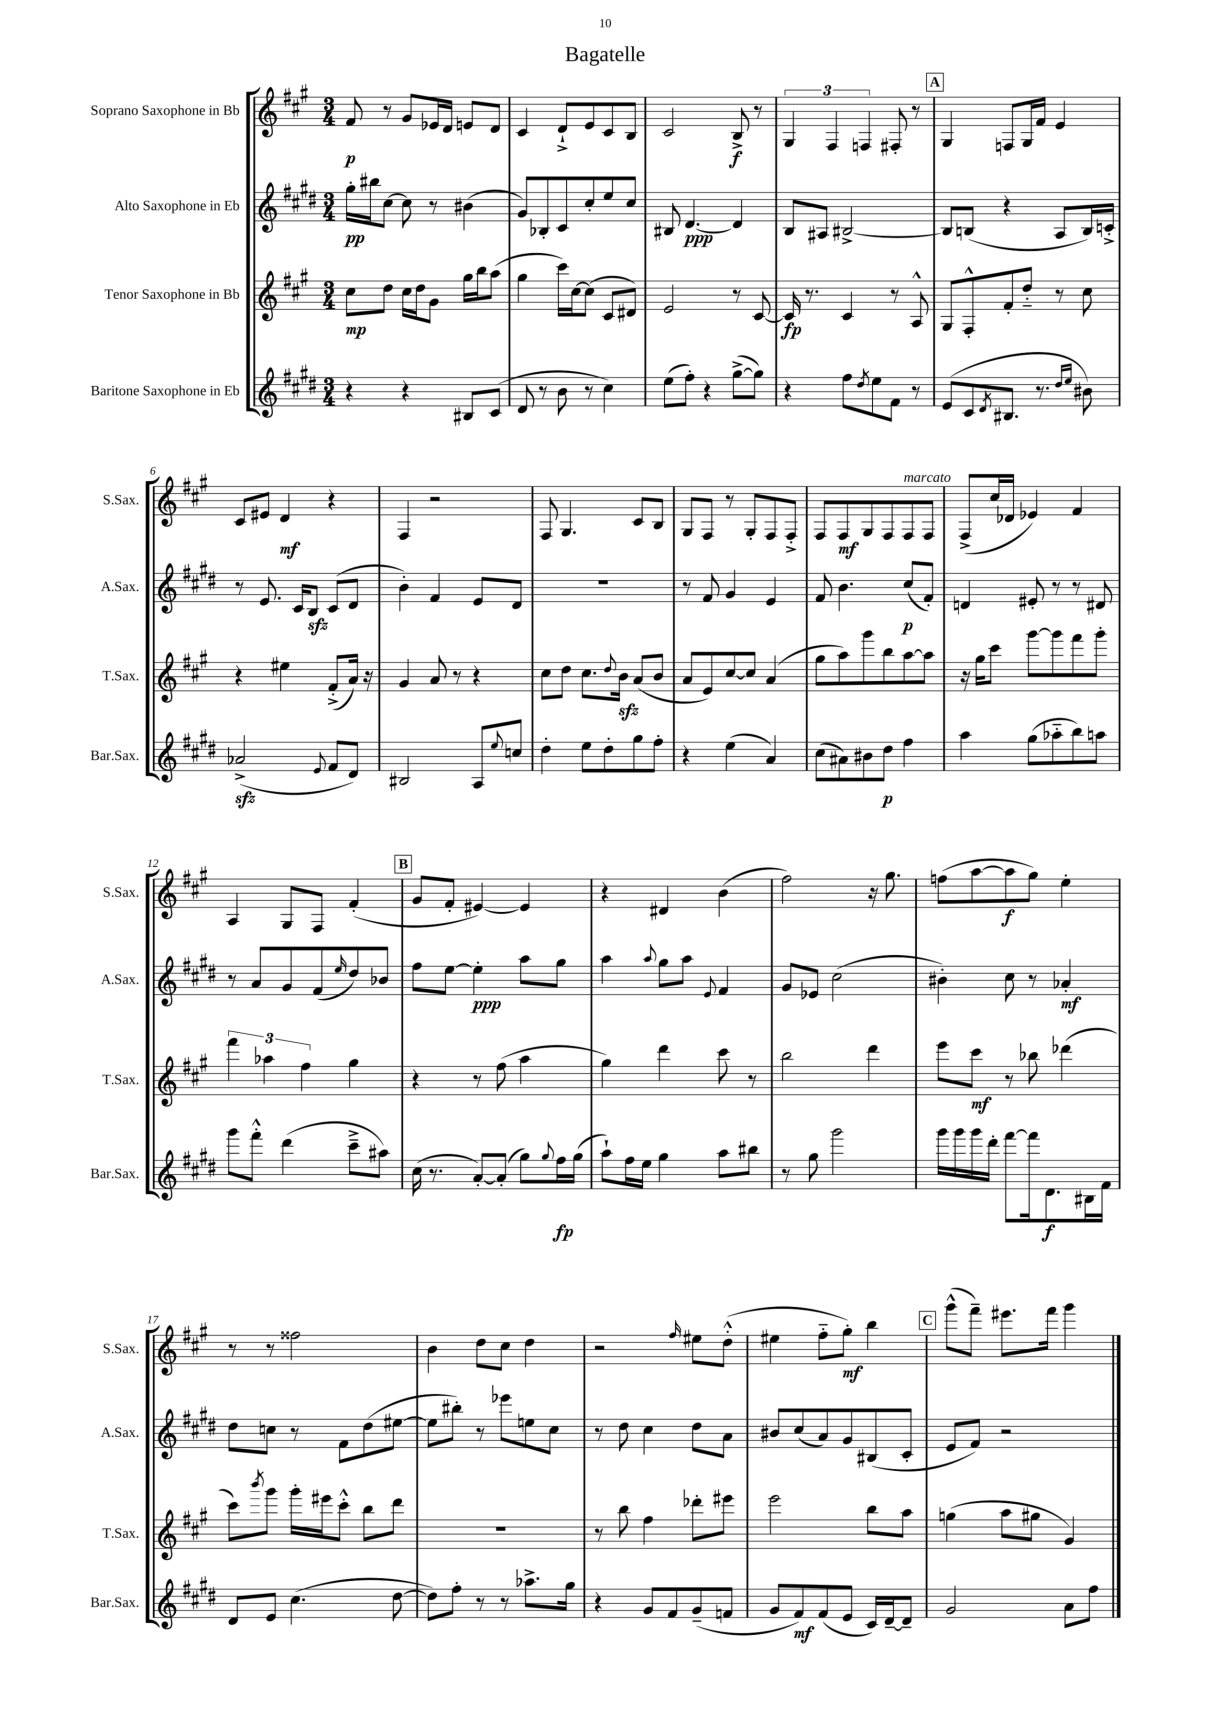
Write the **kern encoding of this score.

**kern	**dynam	**kern	**dynam	**kern	**dynam	**kern	**dynam
*part4	*part4	*part3	*part3	*part2	*part2	*part1	*part1
*staff4	*staff4	*staff3	*staff3	*staff2	*staff2	*staff1	*staff1
*I"Baritone Saxophone in Eb	*	*I"Tenor Saxophone in Bb	*	*I"Alto Saxophone in Eb	*	*I"Soprano Saxophone in Bb	*
*I'Bar.Sax.	*	*I'T.Sax.	*	*I'A.Sax.	*	*I'S.Sax.	*
*clefG2	*	*clefG2	*	*clefG2	*	*clefG2	*
*k[f#c#g#d#]	*	*k[f#c#g#]	*	*k[f#c#g#d#]	*	*k[f#c#g#]	*
*M3/4	*	*M3/4	*	*M3/4	*	*M3/4	*
=1	=1	=1	=1	=1	=1	=1	=1
4r	.	8cc#\L	mp	16gg#'\LL	pp	8f#/	p
.	.	.	.	16bb#X\J	.	.	.
.	.	8dd\J	.	[8cc#\J	.	8r	.
4r	.	16cc#\LL	.	8cc#\]	.	8g#/L	.
.	.	16dd\J	.	.	.	.	.
.	.	8g#\J	.	8r	.	16e-X/L	.
.	.	.	.	.	.	16d/JJ	.
8B#X/L	.	16gg#\LL	.	(4b#X\	.	8en/L	.
.	.	16bb\J	.	.	.	.	.
(8c#/J	.	(8aa\J	.	.	.	8d/J	.
=2	=2	=2	=2	=2	=2	=2	=2
8d#/	.	4gg#\	.	8g#/L)	.	4c#/	.
8r	.	.	.	8B-X'/	.	.	.
8b\	.	16ccc#\LL)	.	8c#/	.	8d`^/L	.
.	.	[16cc#\J	.	.	.	.	.
8r	.	(8cc#\J]	.	8cc#'/	.	8e/	.
4cc#\)	.	8c#/L	.	8ee/	.	8c#/	.
.	.	8d#X/J)	.	8cc#/J	.	8B/J	.
=3	=3	=3	=3	=3	=3	=3	=3
(8ee\L	.	2e/	.	8B#X/	.	2c#/	.
8ff#'\J)	.	.	.	[4.d#/	ppp	.	.
4r	.	.	.	.	.	.	.
([8gg#^\L	.	8r	.	4d#/]	.	8B^/	f
8gg#\J])	.	[8c#/	.	.	.	8r	.
=4	=4	=4	=4	=4	=4	=4	=4
4r	.	16c#/]	fp	8B/L	.	6G#/	.
.	.	8.r	.	.	.	.	.
.	.	.	.	8A#X/J	.	.	.
.	.	.	.	.	.	6F#/	.
8ff#\L	.	4c#/	.	[2B#X^/	.	.	.
.	.	.	.	.	.	6Fn/	.
8qdd#/	.	.	.	.	.	.	.
8ee\	.	.	.	.	.	.	.
8f#\J	.	8r	.	.	.	8F#X'/	.
8r	.	8A^^/	.	.	.	8r	.
!!LO:REH:place=s1:t=A
=5	=5	=5	=5	=5	=5	=5	=5
(8e/L	.	8G#/L	.	8B#/L]	.	4G#/	.
8c#/	.	8F#'^^/	.	(8Bn/J	.	.	.
8qd#/	.	.	.	.	.	.	.
8.B#X/J	.	8f#'/	.	4r	.	8Fn/L	.
.	.	8dd/J	.	.	.	16G#/L	.
8.r	.	.	.	.	.	16f#/JJ	.
.	.	8r	.	8A/L	.	4e/	.
16qqdd#/LL	.	.	.	.	.	.	.
16qqee/JJ	.	.	.	.	.	.	.
8b#X\)	.	8cc#\	.	16B/L)	.	.	.
.	.	.	.	16cn'^/JJ	.	.	.
!!LO:LB:g=z
=6	=6	=6	=6	=6	=6	=6	=6
(2a-Xzz^/	.	4r	.	8r	.	8c#/L	.
.	.	.	.	8.e/	.	8e#X/J	.
.	.	4ee#X\	.	.	.	4d/	mf
.	.	.	.	16c#/KL	.	.	.
.	.	.	.	8Bzz/J	.	.	.
8qqe/	.	.	.	.	.	.	.
8f#/L	.	(8f#'^/L	.	(8c#/L	.	4r	.
8d#/J)	.	16a/Jk)	.	8d#/J	.	.	.
.	.	16r	.	.	.	.	.
=7	=7	=7	=7	=7	=7	=7	=7
2B#X/	.	4g#/	.	4b'\)	.	4F#/	.
.	.	8a/	.	4f#/	.	2r	.
.	.	8r	.	.	.	.	.
8A/L	.	4r	.	8e/L	.	.	.
8qqee/	.	.	.	.	.	.	.
8ccn/J	.	.	.	8d#/J	.	.	.
=8	=8	=8	=8	=8	=8	=8	=8
4dd#'\	.	8cc#\L	.	2.r	.	8F#/	.
.	.	8dd\J	.	.	.	4.G#/	.
8ee\L	.	8.cc#\L	.	.	.	.	.
8dd#'\	.	.	.	.	.	.	.
.	.	8qqdd/	.	.	.	.	.
.	.	16bzz\Jk	.	.	.	.	.
8gg#\	.	(8a/L	.	.	.	8c#/L	.
8ff#'\J	.	8b/J	.	.	.	8B/J	.
=9	=9	=9	=9	=9	=9	=9	=9
4r	.	8a/L	.	8r	.	8G#/L	.
.	.	8e/)	.	8f#/	.	8F#/J	.
(4ee\	.	[8cc#/	.	4g#/	.	8r	.
.	.	8cc#/J]	.	.	.	8G#'/L	.
4a/)	.	(4a/	.	4e/	.	8F#/	.
.	.	.	.	.	.	8F#'^/J	.
=10	=10	=10	=10	=10	=10	=10	=10
(8cc#\L	.	8gg#\L	.	8f#/	.	8F#/L	.
8a#X\)	.	8aa\)	.	4.b\	.	8F#/	mf
8b#X\	.	8ggg#\	.	.	.	8G#/	.
8dd#\J	p	8bb\	.	.	.	8F#/	.
!	!	!	!	!	!	!LO:TX:a:i:t=marcato	!
4ff#\	.	[8aa\	.	(8cc#/L	p	8F#/	.
.	.	8aa\J]	.	8f#'/J)	.	8F#/J	.
=11	=11	=11	=11	=11	=11	=11	=11
4aa\	.	16r	.	4dn/	.	(8F#^/L	.
.	.	16gg#\KL	.	.	.	.	.
.	.	8ccc#\J	.	.	.	16cc#/L	.
.	.	.	.	.	.	16d-X/JJ	.
(8gg#\L	.	[8ggg#\L	.	8e#X'/	.	4e-X/)	.
8aa-X\	.	8ggg#\]	.	8r	.	.	.
8bb\)	.	8fff#\	.	8r	.	4f#/	.
8aan\J	.	8ggg#'\J	.	8d#X/	.	.	.
!!LO:LB:g=z
=12	=12	=12	=12	=12	=12	=12	=12
8ggg#\L	.	6fff#\	.	8r	.	4A/	.
8fff#'^^\J	.	.	.	8a/L	.	.	.
.	.	6aa-X\	.	.	.	.	.
(4ddd#\	.	.	.	8g#/	.	8G#/L	.
.	.	6ff#\	.	.	.	.	.
.	.	.	.	(8f#/	.	8F#/J	.
.	.	.	.	16qqee/	.	.	.
8ccc#~^\L	.	4gg#\	.	8dd#/)	.	(4f#'/	.
8aa#X\J)	.	.	.	8b-X/J	.	.	.
!!LO:REH:place=s1:t=B
=13	=13	=13	=13	=13	=13	=13	=13
(16cc#\	.	4r	.	8ff#\L	.	8g#/L	.
8.r	.	.	.	.	.	.	.
.	.	.	.	[8ee\J	.	8f#'/J	.
[8a'/L)	.	8r	.	4ee'\]	ppp	[4e#X/)	.
(8a'/J]	.	(8ff#\	.	.	.	.	.
8gg#\L)	.	4aa\	.	8aa\L	.	4e#/]	.
8qqgg#/	.	.	.	.	.	.	.
16ff#\L	fp	.	.	8gg#\J	.	.	.
(16gg#\JJ	.	.	.	.	.	.	.
=14	=14	=14	=14	=14	=14	=14	=14
8aa`\L)	.	4gg#\)	.	4aa\	.	4r	.
16ff#\L	.	.	.	.	.	.	.
16ee\JJ	.	.	.	.	.	.	.
.	.	.	.	8qqaa/	.	.	.
4gg#\	.	4ddd\	.	8gg#\L	.	4d#X/	.
.	.	.	.	8aa\J	.	.	.
.	.	.	.	8qqe/	.	.	.
8aa\L	.	8ccc#\	.	4f#/	.	(4b\	.
8bb#X\J	.	8r	.	.	.	.	.
=15	=15	=15	=15	=15	=15	=15	=15
8r	.	2bb\	.	8g#/L	.	2ff#\)	.
8gg#\	.	.	.	8e-X/J	.	.	.
2ggg#\	.	.	.	(2cc#\	.	.	.
.	.	4ddd\	.	.	.	16r	.
.	.	.	.	.	.	8.gg#\	.
=16	=16	=16	=16	=16	=16	=16	=16
16ggg#\LL	.	8eee\L	.	4b#X'\)	.	(8ffn\L	.
16ggg#\	.	.	.	.	.	.	.
16ggg#\	.	8ccc#\J	mf	.	.	[8aa\	.
16ddd#'\JJ	.	.	.	.	.	.	.
[8fff#\L	.	8r	.	8cc#\	.	8aa\]	f
16fff#\k]	.	8bb-X\	.	8r	.	8gg#\J)	.
8.d#\	f	.	.	.	.	.	.
.	.	(4ddd-X\	.	4a-X'/	mf	4ee'\	.
16B#X\L	.	.	.	.	.	.	.
16f#\JJ	.	.	.	.	.	.	.
!!LO:LB:g=z
=17	=17	=17	=17	=17	=17	=17	=17
8d#/L	.	8ccc#\L)	.	8dd#\L	.	8r	.
.	.	8qbbb/	.	.	.	.	.
8e/J	.	8ggg#\J	.	8ccn\J	.	8r	.
(4.cc#\	.	16ggg#'\LL	.	8r	.	2ff##X\	.
.	.	16eee#X\J	.	.	.	.	.
.	.	8ccc#'^^\J	.	8f#\L	.	.	.
.	.	8bb\L	.	(8dd#\	.	.	.
[8dd#\	.	8ddd\J	.	[8ee#X\J	.	.	.
=18	=18	=18	=18	=18	=18	=18	=18
8dd#\L])	.	2.r	.	8ee#\L]	.	4b\	.
8ff#'\J	.	.	.	8bb#X'\J)	.	.	.
8r	.	.	.	8r	.	8dd\L	.
8r	.	.	.	8eee-X\L	.	8cc#\J	.
8.aa-X^\L	.	.	.	8een\	.	4dd\	.
.	.	.	.	8cc#\J	.	.	.
16gg#\Jk	.	.	.	.	.	.	.
=19	=19	=19	=19	=19	=19	=19	=19
4r	.	8r	.	8r	.	2r	.
.	.	8bb\	.	8dd#\	.	.	.
8g#/L	.	4ff#\	.	4cc#\	.	.	.
8f#/	.	.	.	.	.	.	.
.	.	.	.	.	.	16qqff#/	.
(8g#~/	.	8ddd-X'\L	.	8dd#\L	.	8ee#X\L	.
8fn/J	.	8eee#X\J	.	8a\J	.	(8dd'^^\J	.
=20	=20	=20	=20	=20	=20	=20	=20
8g#/L	.	2eee\	.	8b#X/L	.	4ee#X\	.
8f#/)	mf	.	.	(8cc#/	.	.	.
(8f#/	.	.	.	8a/)	.	8ff#\L	.
8e/J	.	.	.	8g#/	.	8gg#'\J)	mf
16c#/LL)	.	8bb\L	.	(8B#X/	.	4bb\	.
[16d#~/J	.	.	.	.	.	.	.
8d#~/J]	.	8aa\J	.	8c#'/J	.	.	.
!!LO:REH:place=s1:t=C
=21	=21	=21	=21	=21	=21	=21	=21
2g#/	.	(4ggn\	.	8e/L	.	(8ggg#^^\L	.
.	.	.	.	8f#/J)	.	8fff#~\J)	.
.	.	8aa\L	.	2r	.	8.eee#X\L	.
.	.	8gg#X\J	.	.	.	.	.
.	.	.	.	.	.	16fff#\Jk	.
8a\L	.	4g#/)	.	.	.	4ggg#\	.
8ff#\J	.	.	.	.	.	.	.
==	==	==	==	==	==	==	==
*-	*-	*-	*-	*-	*-	*-	*-
